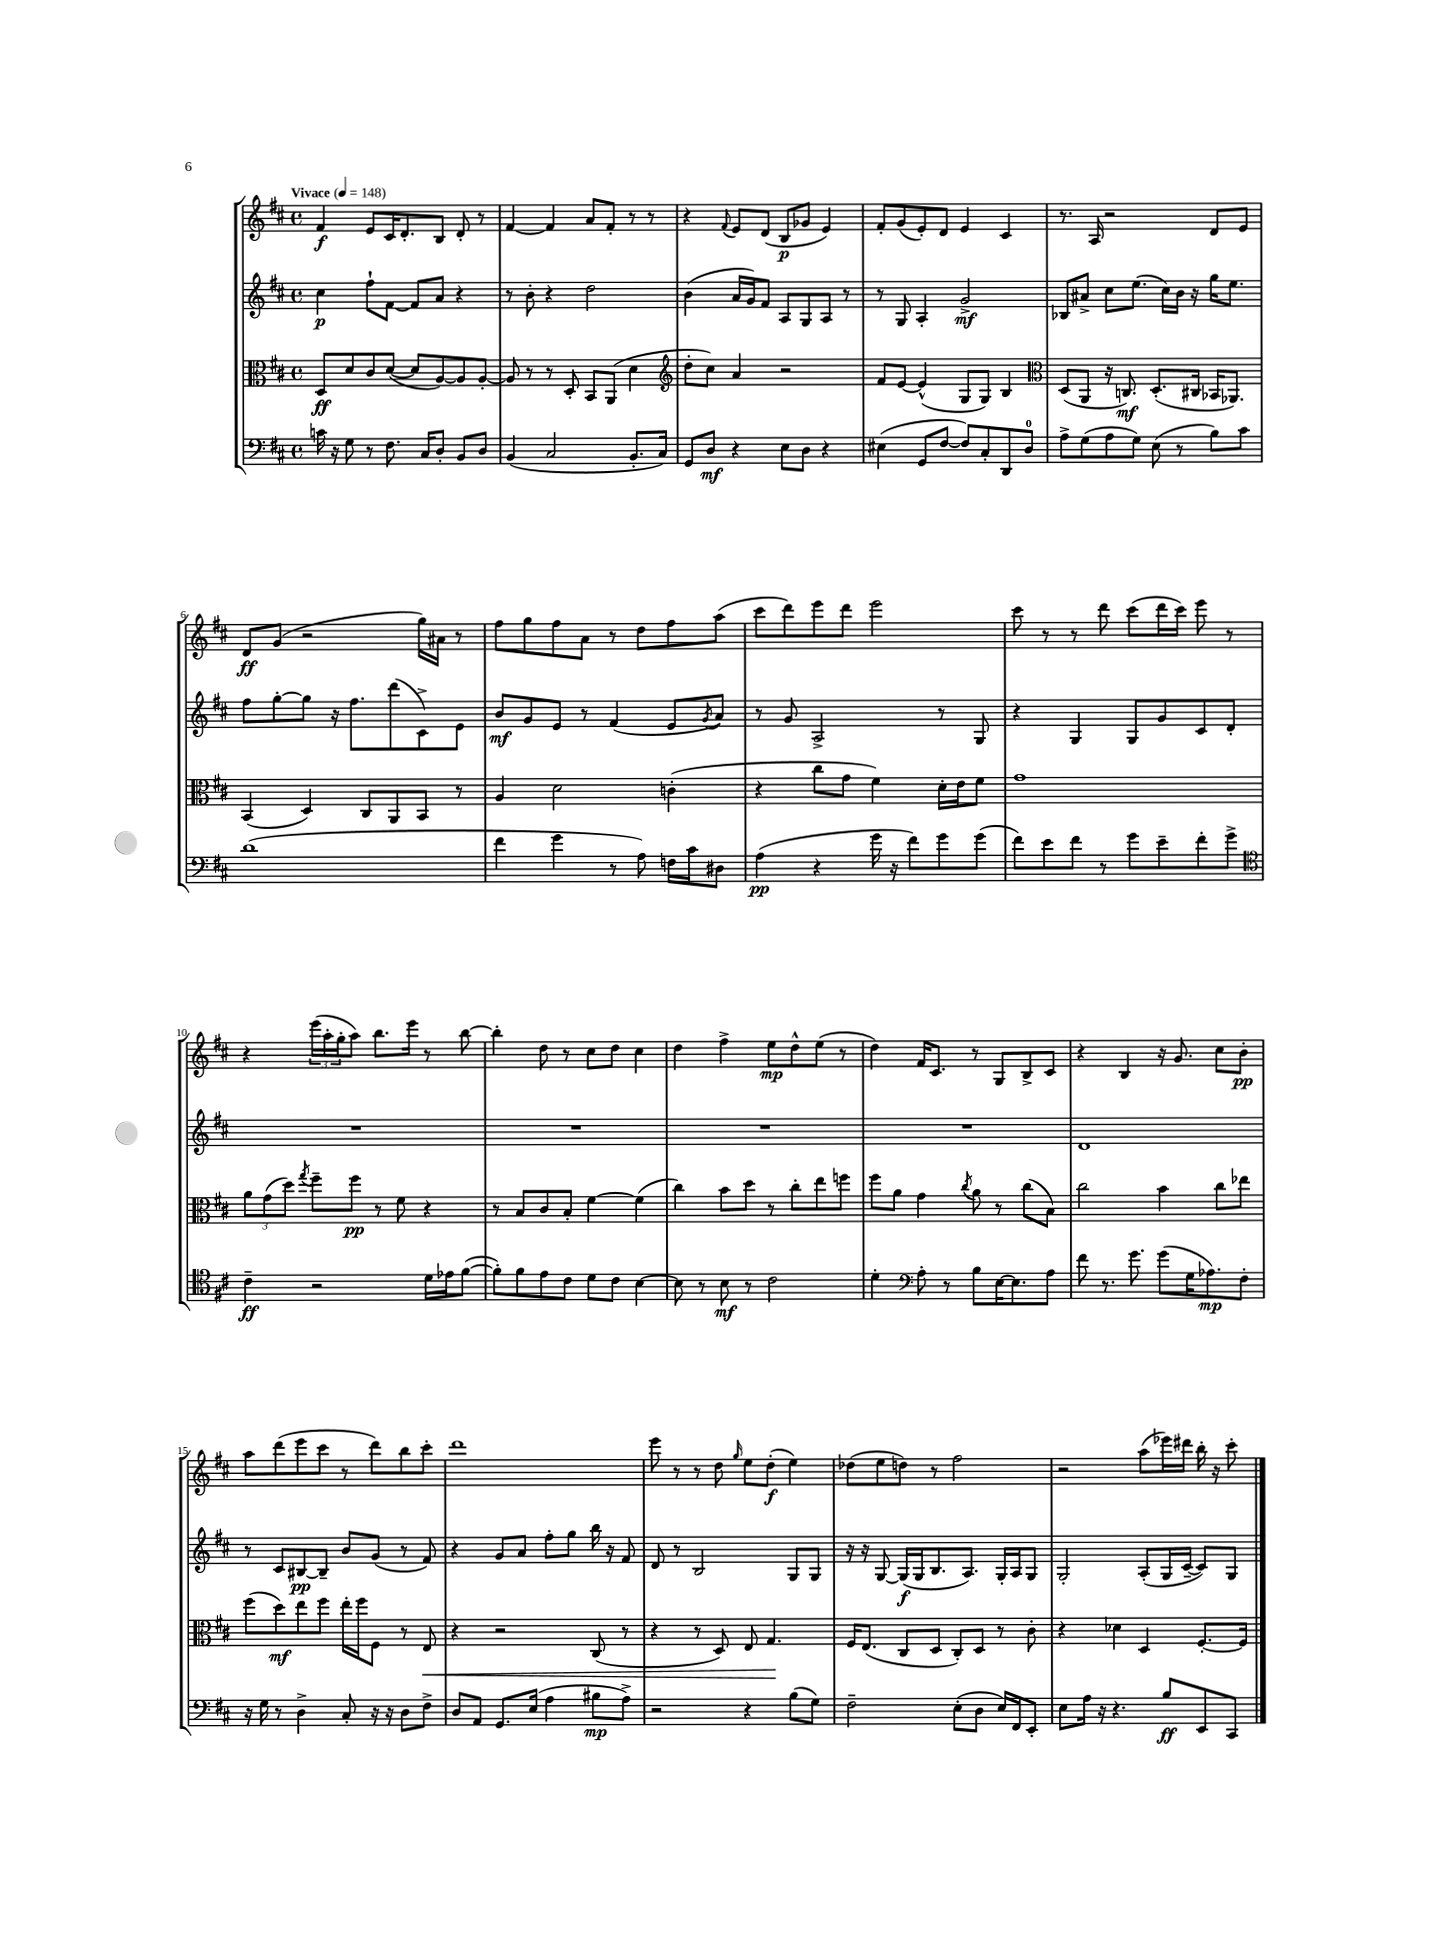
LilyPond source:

<<
\new StaffGroup <<
\new Staff = "s0" {
    \clef treble \key d \major \defaultTimeSignature \time 4/4 \tempo "Vivace" 4 = 148
    fis'4\f e'8 cis'16 d'8.-. b8 d'8-. r8 |
    fis'4~ fis'4 a'8 fis'8-. r8 r8 |
    r4 \appoggiatura { fis'8 } e'8 d'8( b8\p ges'8 e'4) |
    fis'8-. g'8( e'8-.) d'8 e'4 cis'4 |
    r8. a16 r2 d'8 e'8 |
    d'8\ff g'8( r2 g''16) ais'16 r8 |
    fis''8 g''8 fis''8 a'8 r8 d''8 fis''8 a''8( |
    cis'''8 d'''8) e'''8 d'''8 e'''2 |
    cis'''8 r8 r8 d'''8 cis'''8( d'''16 cis'''16) e'''8 r8 |
    r4 \tuplet 3/2 { e'''16( a''16-. g''16-. } a''8) b''8. e'''16 r8 b''8~ |
    b''4-. d''8 r8 cis''8 d''8 cis''4 |
    d''4 fis''4-> e''8\mp d''8-^ e''8( r8 |
    d''4) fis'16 cis'8. r8 g8 b8-> cis'8 |
    r4 b4 r16 g'8. cis''8 b'8-.\pp |
    a''8 d'''8( e'''8 cis'''8 r8 d'''8) b''8 cis'''8-. |
    d'''1 |
    e'''8 r8 r8 d''8 \grace { g''16 } e''8 d''8-.\f( e''4) |
    des''8( e''8 d''8) r8 fis''2 |
    r2 a''8( ees'''16) dis'''16 b''16-. r16 cis'''8-. \bar "|." |
}
\new Staff = "s1" {
    \clef treble \key d \major \defaultTimeSignature \time 4/4
    cis''4\p fis''8-! fis'8~ fis'8 a'8 r4 |
    r8 b'8-. r4 d''2 |
    b'4( a'16 g'16) fis'8 a8 g8 a8 r8 |
    r8 g8 a4-. g'2->\mf |
    bes8 ais'8-> cis''8 e''8.( cis''16) b'16 r16 g''16 e''8. |
    fis''8 g''8~-. g''8 r16 fis''8. d'''8( cis'8->) e'8 |
    b'8\mf g'8 e'8 r8 fis'4( e'8 \acciaccatura { g'8 } a'8) |
    r8 g'8 a2-> r8 g8 |
    r4 g4 g8 g'8 cis'8 d'8-. |
    R1 |
    R1 |
    R1 |
    R1 |
    d'1 |
    r8 cis'8 bis8~\pp bis8-- b'8 g'8( r8 fis'8) |
    r4 g'8 a'8 fis''8-. g''8 b''16 r16 fis'8 |
    d'8 r8 b2 g8 g8 |
    r16 r16 g8~ g16\f( g16 b8. a8.) g16-. a16 g8 |
    g2-. a8-.( g16 cis'16~-- cis'8) g8 \bar "|." |
}
\new Staff = "s2" {
    \clef alto \key d \major \defaultTimeSignature \time 4/4
    d8\ff d'8 cis'8 d'8~( d'8 a8~) a8 a8~-. |
    a8 r8 r8 d8-. b,8 a,8( d'4 |
    \clef treble d''8-. cis''8) a'4 r2 |
    fis'8 e'8~ e'4-^( g8 g8) b4 |
    \clef alto d8( a,8 r16 c8.\mf) d8.-.( cis16 bes,16 aes,8.) |
    b,4( d4) cis8 a,8 b,8 r8 |
    a4 d'2 c'4-.( |
    r4 cis''8 g'8 fis'4) d'16-. e'16 fis'8 |
    g'1 |
    \tuplet 3/2 { a'8 g'8( d''8) } \acciaccatura { g''8 } fis''8-- fis''8\pp r8 fis'8 r4 |
    r8 b8 cis'8 b8-. fis'4~ fis'4( |
    cis''4) b'8 d''8 r8 cis''8-. e''8 f''8 |
    fis''8 a'8 g'4 \acciaccatura { cis''8 } a'8 r8 cis''8( b8) |
    cis''2 b'4 cis''8 ees''8 |
    fis''8( d''8\mf) e''8 fis''8 e''16-. fis''16 fis8 r8 e8\< |
    r4 r2 cis8( r8 |
    r4 r8 d8) e8 g4.\! |
    fis16 e8.( cis8 d8 cis8-.) d8 r8 cis'8-. |
    r4 des'4 d4 fis8.~-. fis16 \bar "|." |
}
\new Staff = "s3" {
    \clef bass \key d \major \defaultTimeSignature \time 4/4
    c'16 r16 g8 r8 fis8. cis16 d8-. b,8 d8 |
    b,4( cis2 b,8.-. cis16) |
    g,8 d8\mf r4 e8 d8 r4 |
    eis4( g,8 fis8~ fis8) cis8-. d,8 d8-0 |
    a8-> g8( a8 g8) e8( r8 b8) cis'8 |
    d'1( |
    fis'4 g'4 r8 a8) f16 cis'16 dis8 |
    a4\pp( r4 g'16 r16 fis'8) g'8 g'8( |
    fis'8) e'8 fis'8 r8 g'8 e'8-- fis'8-. g'8-> |
    \clef tenor cis'4--\ff r2 d'16 ees'16 fis'8~( |
    fis'8-.) fis'8 e'8 cis'8 d'8 cis'8 b4~ |
    b8 r8 b8\mf r8 cis'2 |
    d'4-. \clef bass a8-. r8 b8 e16~ e8. a8 |
    fis'8 r8. g'8. g'8( g16 aes8.\mp) fis8-. |
    r16 g16 r8 d4-> cis8-. r16 r16 d8 fis8-> |
    d8 a,8 g,8. e16( a4 bis8\mp a8->) |
    r2 r4 b8( g8) |
    fis2-- e8-.( d8 e16) fis,16 e,8-. |
    e8 a16 r16 r4. b8\ff e,8 cis,8 \bar "|." |
}
>>
>>
